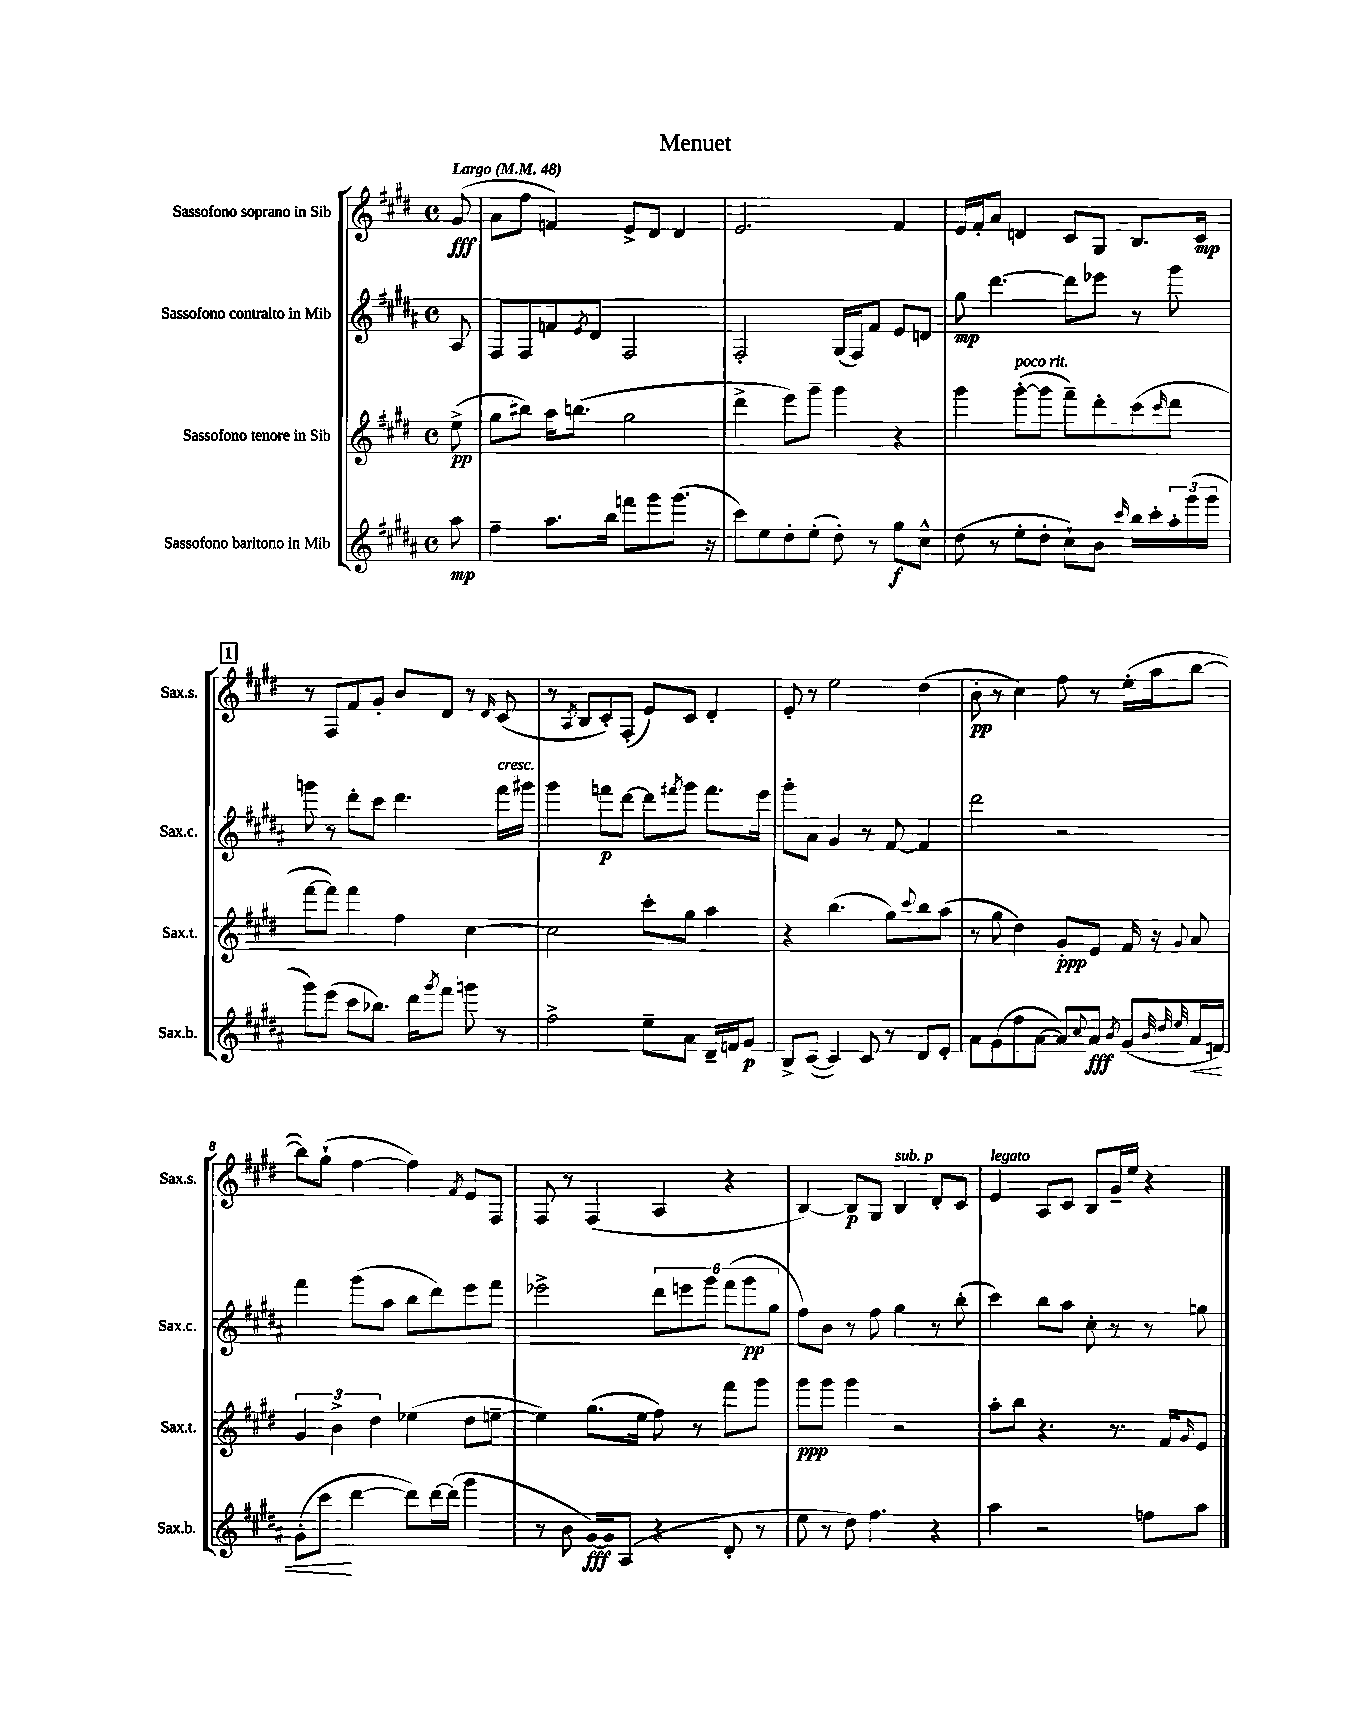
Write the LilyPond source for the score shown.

\header { title = "Menuet" }
<<
\new StaffGroup <<
\new Staff = "s0" \with { instrumentName = "Sassofono soprano in Sib" shortInstrumentName = "Sax.s." } {
    \clef treble \key e \major \defaultTimeSignature \time 4/4 \partial 8 \tempo "Largo" 4 = 48
    gis'8\fff( |
    a'8 fis''8 f'4) e'8-> dis'8 dis'4 |
    e'2. fis'4 |
    e'16 fis'16-. a'8 d'4 cis'8 gis8 b8. cis'16\mp |
    \mark \markup { \box "1" } r8 fis8 fis'8 gis'8-. b'8 dis'8 r8 \grace { dis'16 } cis'8( |
    r8 \acciaccatura { a8 } b8 cis'8-.) fis8-.( e'8) cis'8 dis'4-. |
    e'8-. r8 e''2 dis''4( |
    b'8-.\pp r8 cis''4) fis''8 r8 e''16-.( a''16 b''8~ |
    b''8) gis''8-!( fis''4~ fis''4) \acciaccatura { fis'8 } e'8 fis8 |
    fis8 r8 fis4( a4 r4 |
    b4~) b8\p gis8 b4^\markup { \italic "sub. p" } dis'8-. cis'8 |
    e'4^\markup { \italic "legato" } a8 cis'8 b8 gis'16-- e''16 r4 \bar "|." |
}
\new Staff = "s1" \with { instrumentName = "Sassofono contralto in Mib" shortInstrumentName = "Sax.c." } {
    \clef treble \key b \major \defaultTimeSignature \time 4/4 \partial 8
    ais8 |
    fis8 fis8 f'8 \acciaccatura { e'8 } dis'8 fis2 |
    fis2-. gis16( fis16) fis'8 e'8 d'8 |
    gis''8\mp dis'''4.~ dis'''8 ees'''8 r8 gis'''8 |
    \mark \markup { \box "1" } g'''8 r8 dis'''8-. cis'''8 dis'''4. fis'''16^\markup { \italic "cresc." } gis'''16 |
    gis'''4 f'''8\p dis'''8~ dis'''8 \acciaccatura { fis'''8 } gis'''8 fis'''8. e'''16 |
    gis'''8-. ais'8 gis'4 r8 fis'8~ fis'4 |
    dis'''2 r2 |
    fis'''4 gis'''8( ais''8 b''8 dis'''8) e'''8 fis'''8 |
    ees'''2-> \tuplet 6/4 { dis'''8 e'''8 gis'''8 fis'''8( gis'''8\pp gis''8 } |
    fis''8) b'8 r8 fis''8 gis''4 r8 b''8-.( |
    cis'''4) b''8 ais''8 cis''8-. r8 r8 g''8 \bar "|." |
}
\new Staff = "s2" \with { instrumentName = "Sassofono tenore in Sib" shortInstrumentName = "Sax.t." } {
    \clef treble \key e \major \defaultTimeSignature \time 4/4 \partial 8
    e''8->\pp( |
    gis''8 bis''8) a''16 b''8.( gis''2 |
    dis'''4-> e'''8) gis'''8-- gis'''4 r4 |
    gis'''4 gis'''8~-.^\markup { \italic "poco rit." }( gis'''8 fis'''8--) dis'''8-. cis'''8( \grace { cis'''16 } dis'''8 |
    \mark \markup { \box "1" } fis'''8~ fis'''8) fis'''4 fis''4 cis''4~ |
    cis''2 cis'''8-. gis''8 a''4 |
    r4 b''4.( gis''8) \appoggiatura { cis'''8 } b''8 a''8( |
    r8 gis''8 dis''4) gis'8-.\ppp e'8 fis'16 r16 \appoggiatura { gis'8 } a'8 |
    \tuplet 3/2 { gis'4 b'4-> dis''4 } ees''4( dis''8 e''8~-- |
    e''4) gis''8.( e''16 fis''8) r8 fis'''8 gis'''8 |
    gis'''8\ppp gis'''8 gis'''4 r2 |
    a''8-. b''8 r4. r8. fis'16 \grace { gis'16 } e'8 \bar "|." |
}
\new Staff = "s3" \with { instrumentName = "Sassofono baritono in Mib" shortInstrumentName = "Sax.b." } {
    \clef treble \key b \major \defaultTimeSignature \time 4/4 \partial 8
    ais''8\mp |
    fis''4-- ais''8. b''16 f'''8 gis'''8 gis'''8.( r16 |
    cis'''8) e''8 dis''8-. e''8-.( dis''8-.) r8 gis''8\f cis''8-^ |
    dis''8( r8 e''8-. dis''8-. cis''8-!) b'8 \grace { cis'''16 } b''16 cis'''16-. \tuplet 3/2 { ais''16-. gis'''16( gis'''16 } |
    \mark \markup { \box "1" } gis'''8) e'''8( cis'''8 bes''8.) dis'''16 \acciaccatura { gis'''8 } fis'''8 g'''8 r8 |
    fis''2-> e''8-- ais'8 dis'16-- f'16 gis'8\p |
    b8-> cis'8~( cis'4) cis'8 r8 dis'8 e'8-. |
    ais'8 gis'8( fis''8 ais'8~ ais'8) \appoggiatura { cis''8 } ais'8\fff \acciaccatura { b'8 } gis'8( \grace { b'32 dis''32 e''32 } ais'16\< f'16) |
    gis'8-.( cis'''8\! dis'''4~ dis'''8) dis'''16~ dis'''16( gis'''4 |
    r8 b'8 gis'16~\fff) gis'16 ais8( r4 dis'8-. r8 |
    e''8 r8 dis''8) fis''4. r4 |
    ais''4 r2 f''8 ais''8 \bar "|." |
}
>>
>>
